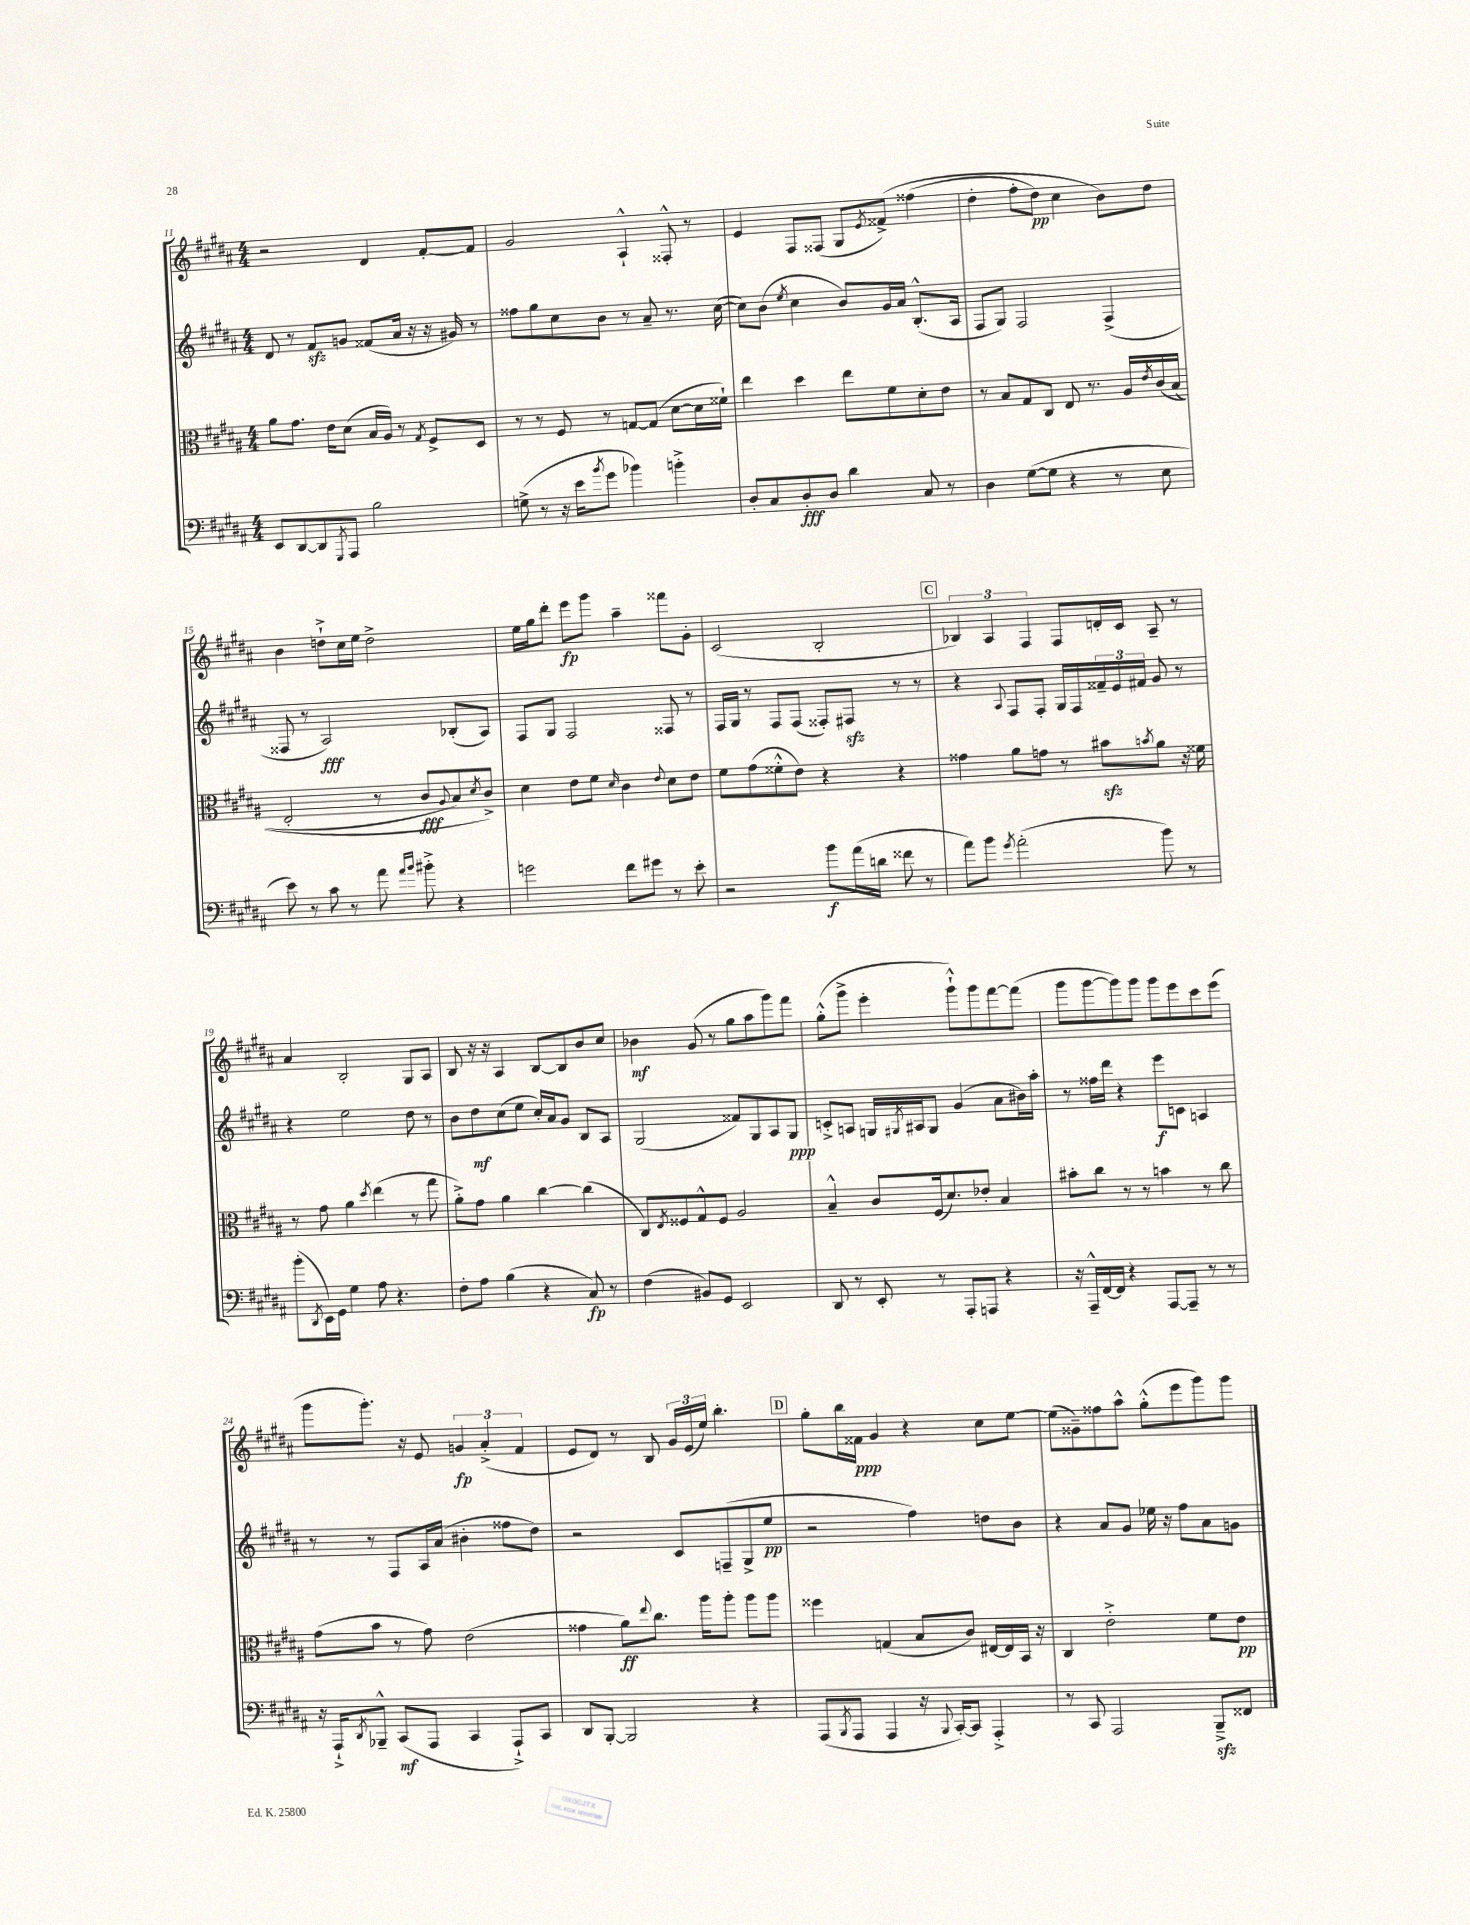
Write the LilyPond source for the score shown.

<<
\new StaffGroup <<
\new Staff = "s0" {
    \clef treble \key b \major \numericTimeSignature \time 4/4
    r2 dis'4 fis'8~-. fis'8 |
    gis'2 ais4-!-^ fisis8-.-^ r8 |
    e'4 fis8 fisis8( gis8 \acciaccatura { e'8 } fisis'8->)\( fisis''4( |
    dis''4-. fis''8-. dis''8\pp) cis''4 b'8\) dis''8 |
    b'4 d''8-!-> cis''16 e''16 d''2-> |
    e''16 gis''16 dis'''8-. e'''8\fp gis'''8 ais''4-- fisis'''8 gis'8-. |
    cis'2( b2-. |
    \mark \markup { \box "C" } \tuplet 3/2 { bes4) ais4 fis4 } fis8 d'16-. cis'16 ais8-- r8 |
    ais'4 b2-. gis8 ais8 |
    b8 r16 r16 ais4 b8~ b8 b'8 cis''8 |
    bes'4\mf gis'8( r8 gis''8 ais''8 gis'''8) fis'''8 |
    gis''8-.-^( gis'''8-> e'''4-. gis'''8-!-^) gis'''8 fis'''8~ fis'''8( |
    gis'''8 gis'''8~ gis'''8) gis'''8 gis'''8 e'''8 cis'''8 e'''8( |
    gis'''8 gis'''8.-.) r16 e'8 \tuplet 3/2 { g'4\fp ais'4-.->( fis'4 } |
    e'8 dis'8) r8 b8 \tuplet 3/2 { gis'16 e'16( e''16) } b''4.-. |
    \mark \markup { \box "D" } gis''8-. b''16 fisis'16\ppp gis'4 r4 cis''8 e''8~ |
    e''8( gisis'8--) fisis''8 ais''8-^ gis''8-.-^( e'''8 gis'''8) gis'''8 \bar "|." |
}
\new Staff = "s1" {
    \clef treble \key b \major \numericTimeSignature \time 4/4
    dis'8 r8 fis'8\sfz g'8 fisis'8( ais'16 r16 r16 gis'16) r8 |
    fisis''8 gis''8 cis''8 b'8 r8 ais'8-- r8. cis''16~( |
    cis''8) b'8( \acciaccatura { e''8 } cis''4 b'8) gis'16 ais'16 b8.-.-^( ais16 |
    fis8 gis8) fis2 fis4->( |
    fisis8 r8 ais2\fff) bes8-.( ais8) |
    fis8 gis8 fis2 fisis8 r8 |
    fis16 gis16 r8 fis8 fis8( fisis8-.) fis8\sfz r8 r8 |
    \mark \markup { \box "C" } r4 \appoggiatura { ais8 } fis8 fis8-. gis16 fis16 \tuplet 3/2 { fisis'16-- e'16 fis'16 } gis'8 r8 |
    r4 e''2 dis''8 r8 |
    b'8 dis''8\mf cis''8( e''8 cis''16-.) ais'16 gis'8 b8 ais8 |
    gis2( fisis'8) gis8 ais8 gis8\ppp |
    c'8-.-> a8 g16 \acciaccatura { gis8 } ais16 gis8 gis'4( ais'8 bis'16) ais''16-. |
    r8 fisis''16 dis'''16 r4 e'''8\f c'8 a4 |
    r8 r8 fis8 ais16 ais'16( bis'4-. fisis''8 dis''8) |
    r2 cis'8 f8--( gis8-> e''8\pp |
    \mark \markup { \box "D" } r2 fis''4) d''8 b'8 |
    r4 ais'8 gis'8 ees''16 r16 fis''8 ais'8 g'8 \bar "|." |
}
\new Staff = "s2" {
    \clef alto \key b \major \numericTimeSignature \time 4/4
    ais'8 gis'8. e'16 dis'8( b16 ais16) r8 \acciaccatura { gis8 } fis8-> dis8 |
    r8 r8 fis8 r8 g8~ g8( dis'8~ dis'16 fisis'16-!) |
    e''4 dis''4 e''8 fis'8 dis'8-. e'8 |
    r8 b8 gis8 cis8 e8 r8. ais16 \acciaccatura { e'8 } cis'16\( b16( |
    e2-. r8 cis'8\fff \appoggiatura { ais8 } b8) \acciaccatura { dis'8 } cis'8->\) |
    dis'4 e'8 fis'8 \grace { dis'16 } cis'4 \appoggiatura { e'8 } dis'8 e'8 |
    fis'8 gis'8( fisis'8-.-^ e'8) r4 r4 |
    \mark \markup { \box "C" } gisis'4 ais'8 g'8 r8 bis'8\sfz \acciaccatura { b'8 } ais'8 r16 fisis'16 |
    r8 gis'8 ais'4 \acciaccatura { dis''8 } e''4( r8 gis''8 |
    ais'8-.->) gis'8 ais'4 cis''4~ cis''4( |
    cis8) \acciaccatura { e8 } fisis8 gis8-^ fisis8 ais2 |
    b4---^ cis'8 fis16( dis'8.) ees'8-. b4 |
    bis'8-. cis''8 r8 r8 b'4 r8 cis''8 |
    gis'8( b'8 r8 gis'8) e'2( |
    gisis'4 ais'8\ff) \appoggiatura { e''8 } cis''8. ais''16 ais''8-. ais''8 ais''8 |
    \mark \markup { \box "D" } fisis''4 g4( b8 cis'8) eis16~ eis16 b,16 r16 |
    cis4 e'2-.-> fis'8 e'8\pp \bar "|." |
}
\new Staff = "s3" {
    \clef bass \key b \major \numericTimeSignature \time 4/4
    e,8 dis,8~ dis,8 \acciaccatura { gis,,8 } ais,,8 b2 |
    g8->( r8 r16 e'16 \acciaccatura { b'8 } gis'8 bes'4) b'4-.-> |
    dis8-. cis8 dis8-.\fff dis8 dis'4 cis8 r8 |
    dis4 gis8~( gis8 r4 r8 e8 |
    e'8) r8 cis'8 r8 ais'8 \grace { ais'16 b'16 } bis'8-.-> r4 |
    g'2 fis'8 gis'8 r8 e'8-. |
    r2 b'8\f ais'16( d'16 fisis'8 r8 |
    \mark \markup { \box "C" } ais'8) b'8 \acciaccatura { gis'8 } ais'2-.( b'8) r8 |
    b'8-.( \acciaccatura { dis,8 } e,16) gis,16 gis4 ais8 r4. |
    fis8-. ais8 b4( r4 cis8\fp) r8 |
    fis4( bis,8) gis,8 e,2 |
    dis,8 r8 e,8-. r8 ais,,8-. a,,8 r4 |
    r16 ais,,16---^ fis,16~ fis,16 r4 ais,,8~ ais,,8-- r8 r8 |
    r16 ais,,16-!-> \acciaccatura { dis,8 } bes,,8---^ cis,8\mf( ais,,8 cis,4 ais,,8-!->) cis,8 |
    dis,8 b,,8~-. b,,2 r4 |
    \mark \markup { \box "D" } ais,,8( \acciaccatura { b,,8 } ais,,8 ais,,4 r16 \appoggiatura { b,,8 } cis,16~-.) cis,8 ais,,4-.-> |
    r8 cis,8 ais,,2 b,,8--->\sfz fisis,8 \bar "|." |
}
>>
>>
\layout { \context { \Score currentBarNumber = #11 } }
